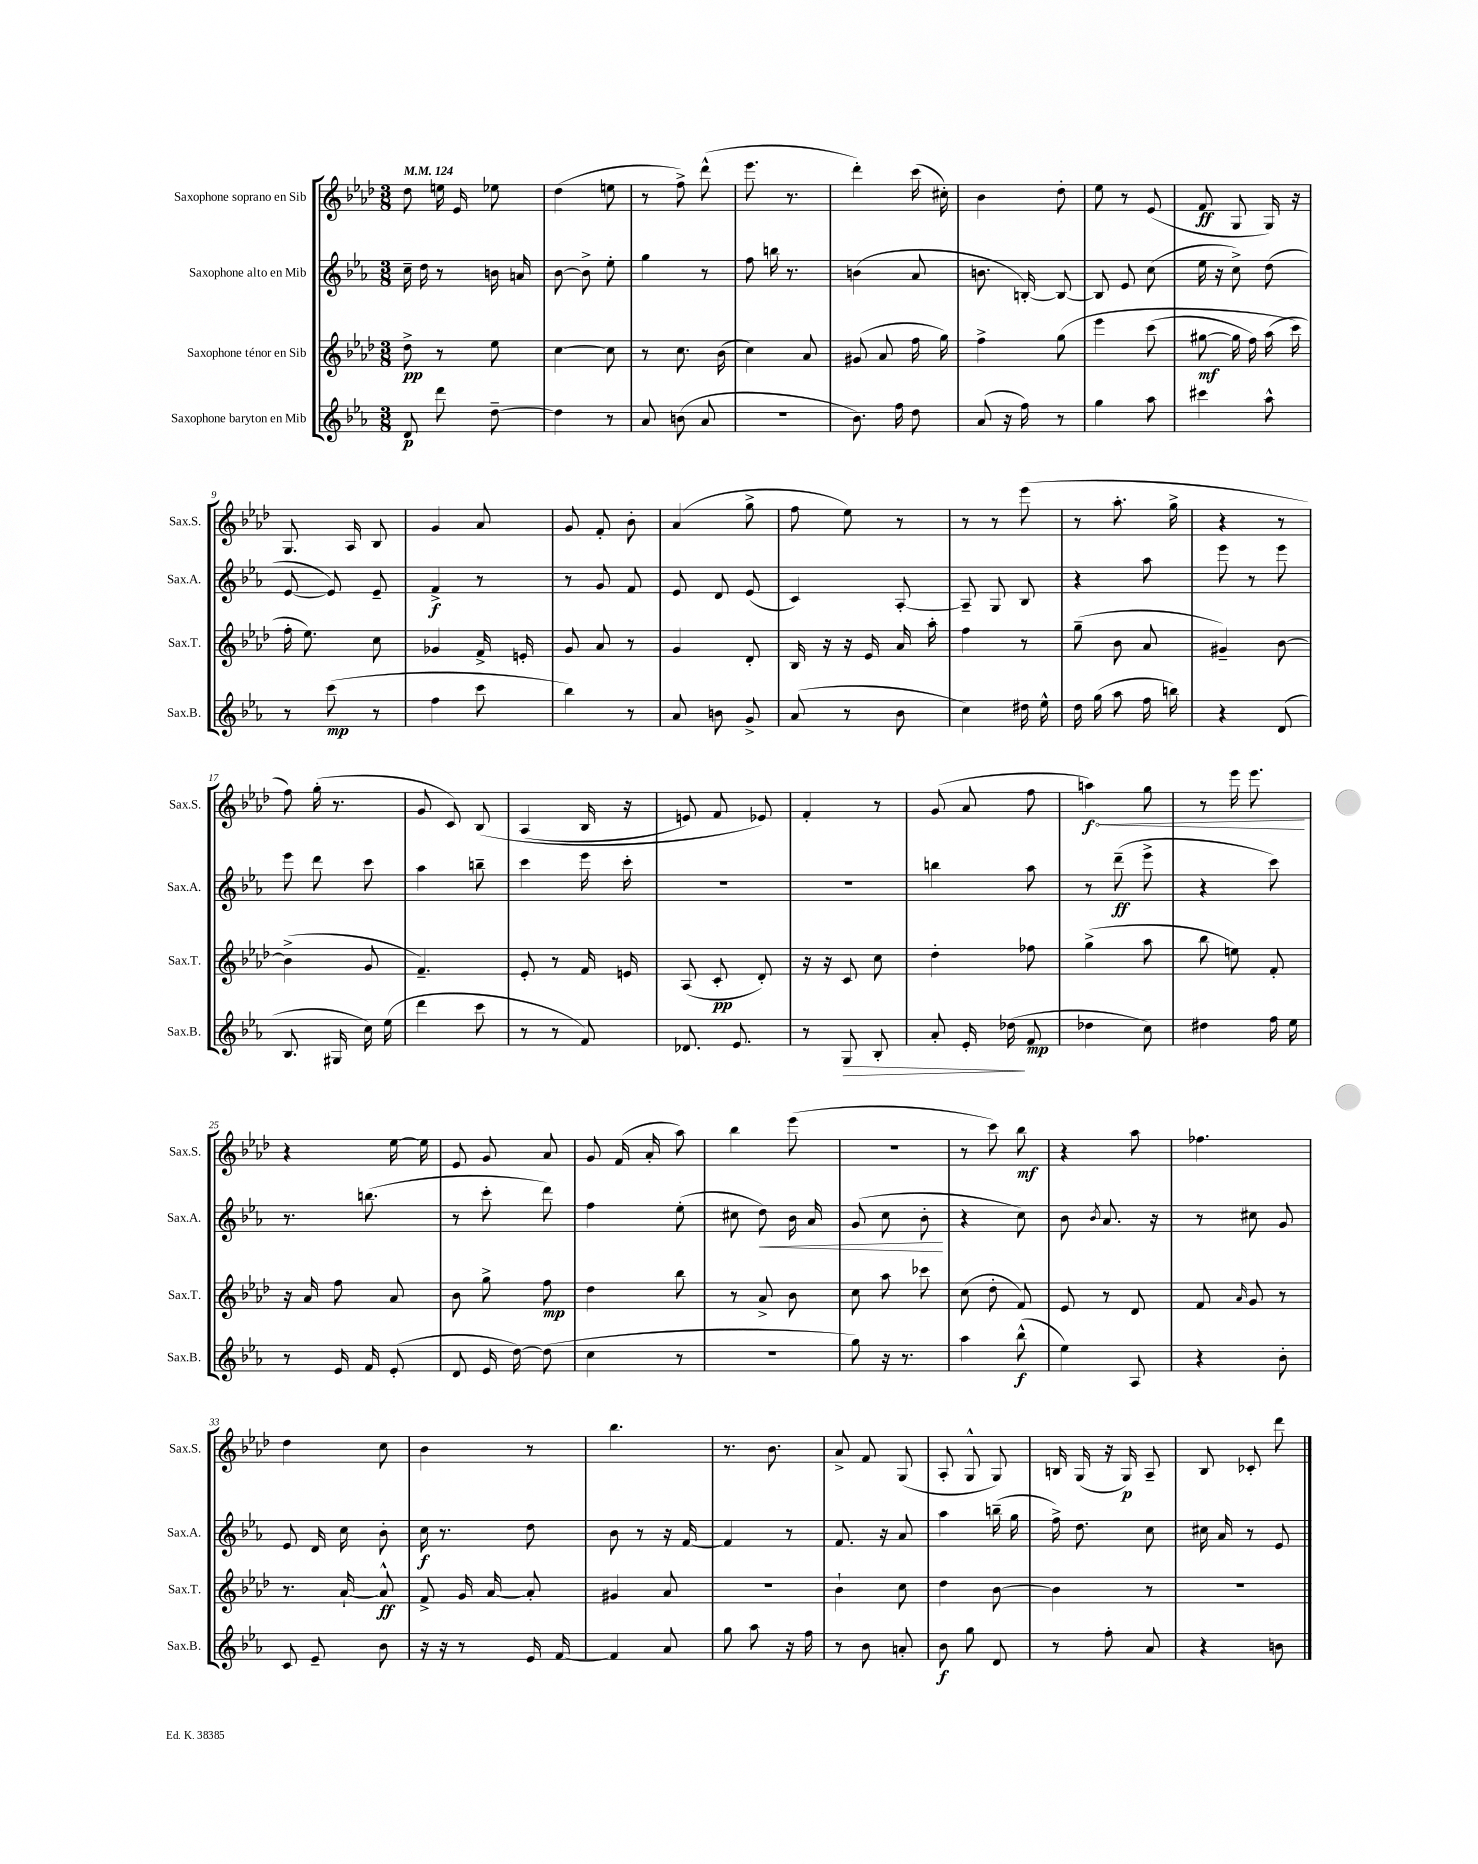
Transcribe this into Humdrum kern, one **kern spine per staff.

**kern	**kern	**kern	**kern
*staff4	*staff3	*staff2	*staff1
*clefG2	*clefG2	*clefG2	*clefG2
*k[b-e-a-]	*k[b-e-a-d-]	*k[b-e-a-]	*k[b-e-a-d-]
*M3/8	*M3/8	*M3/8	*M3/8
*MM124	*MM124	*MM124	*MM124
8d	8dd-^	16cc~	8dd-
.	.	16dd	.
8ddd	8r	8r	16ee
.	.	.	16e-
[8dd~	8ee-	16b	8ee-
.	.	16a	.
=	=	=	=
4dd]	[4cc	[8b-	(4dd-
.	.	8b-^]	.
8r	8cc]	8ee-'	8ee
=	=	=	=
8a-	8r	4gg	8r
(8b	8.cc	.	8ff^)
8a-	.	8r	(8ddd-^^
.	(16b-	.	.
=	=	=	=
4.r	4cc)	8ff	8.eee-
.	.	16bb	.
.	.	8.r	8.r
.	8a-	.	.
=	=	=	=
8.b-)	(8g#	(4b	4ddd-')
.	8a-	.	.
16ff	.	.	.
8dd	16ff	8a-	(16ccc
.	16gg)	.	16cc#')
=	=	=	=
(8a-	4ff^	8.b	4b-
16r	.	.	.
16ff)	.	[16B')	.
8r	&(8gg	8B_	8dd-'
=	=	=	=
4gg	4eee-	8B]	8ee-
.	.	8e-	8r
8aa-	(8ccc	(8cc	(8e-
=	=	=	=
4ccc#	[8gg#	16ee-	8f
.	.	16r	.
.	16gg#]	8cc^)	8G
.	16ff)	.	.
8aa-^^	(16aa-	(8dd	16G)
.	16ccc&)	.	16r
=	=	=	=
8r	16ff'	[8e-	8.G
.	8.ee-)	.	.
(8ccc	.	8e-])	.
.	.	.	16A-
8r	8cc	8e-~	8B-
=	=	=	=
4ff	4g-	4f^	4g
8ccc	16f^	8r	8a-
.	16e'	.	.
=	=	=	=
4bb-)	8g	8r	8g
.	8a-	8g	8f'
8r	8r	8f	8b-'
=	=	=	=
8a-	4g	8e-	(4a-
8b	.	8d	.
8g^	8d-'	(8e-	8gg^
=	=	=	=
(8a-	16B-	4c)	8ff
.	16r	.	.
8r	16r	.	8ee-)
.	16e-	.	.
8b-	16a-	[8A-'	8r
.	16aa-'	.	.
=	=	=	=
4cc)	4ff	8A-~]	8r
.	.	8G	8r
16dd#	8r	8B-	(8eee-
16ee-^^	.	.	.
=	=	=	=
16dd	(8gg~	4r	8r
(16gg	.	.	.
8aa-	8b-	.	8.aa-'
16ff	8a-	8aa-	.
16bb)	.	.	16gg^
=	=	=	=
4r	4g#~)	8eee-	4r
.	.	8r	.
(8d	[8b-	8eee-	8r
=	=	=	=
8.B-	(4b-^]	8eee-	8ff)
.	.	8ddd	(16gg'
16G#	.	.	8.r
16cc)	8g	8ccc	.
(16ee-	.	.	.
=	=	=	=
4ddd	4.f~)	4aa-	8g
.	.	.	8c)
8ccc	.	8bb~	&(8B-
=	=	=	=
8r	8e-'	4ccc	(4A-
8r	8r	.	.
8f)	16f	16eee-	16B-
.	16e	16ccc'	16r
=	=	=	=
8.d-	(8A-	4.r	8e)
.	8c'	.	8f
8.e-	.	.	.
.	8d-')	.	8e-&)
=	=	=	=
8r	16r	4.r	4f'
.	16r	.	.
8G	8c	.	.
8B-'	8cc	.	8r
=	=	=	=
8a-'	4dd-'	4bb	(8g
16e-'	.	.	8a-
(16dd-	.	.	.
8f	8ff-	8aa-	8ff
=	=	=	=
4dd-	(4gg^	8r	4aa)
.	.	(8ddd~	.
8cc)	8aa-	8eee-^	8gg
=	=	=	=
4dd#	8bb-	4r	8r
.	8ee)	.	16eee-
.	.	.	8.eee-
16ff	8f'	8ccc)	.
16ee-	.	.	.
=	=	=	=
8r	16r	8.r	4r
.	16a-	.	.
16e-	8ff	.	.
16f	.	(8.bb	.
(8e-'	8a-	.	[16ee-
.	.	.	16ee-]
=	=	=	=
8d	8b-	8r	8e-
16e-	8gg^	8ccc'	8g
[16dd)	.	.	.
(8dd]	8ff	8ddd)	8a-
=	=	=	=
4cc	4dd-	4ff	8g
.	.	.	(16f
.	.	.	16a-'
8r	8bb-	(8ee-'	8aa-)
=	=	=	=
4.r	8r	8cc#	4bb-
.	8a-^	8dd)	.
.	8b-	16b-	(8eee-
.	.	16a-	.
=	=	=	=
8gg)	8cc	(8g	4.r
16r	8aa-	8cc	.
8.r	.	.	.
.	8ccc-	8b-'	.
=	=	=	=
4aa-	(8cc	4r	8r
.	8dd-'	.	8ccc)
(8bb-^^	8f)	8cc)	8bb-
=	=	=	=
4ee-)	8e-	8b-	4r
.	.	8qb-	.
.	8r	8.a-	.
8A-	8d-	.	8aa-
.	.	16r	.
=	=	=	=
4r	8f	8r	4.ff-
.	16qqa-	.	.
.	8g	8cc#	.
8b-'	8r	8g	.
=	=	=	=
8c	8.r	8e-	4dd-
8e-~	.	16d	.
.	[16a-`	16cc	.
8b-	8a-^^]	8b-'	8cc
=	=	=	=
16r	8f^	16cc	4b-
16r	.	8.r	.
8r	16g	.	.
.	[16a-	.	.
16e-	8a-']	8dd	8r
[16f	.	.	.
=	=	=	=
4f]	4g#	8b-	4.bb-
.	.	8r	.
8a-	8a-	16r	.
.	.	[16f	.
=	=	=	=
8gg	4.r	4f]	8.r
8aa-	.	.	.
.	.	.	8.b-
16r	.	8r	.
16ff	.	.	.
=	=	=	=
8r	4b-`	8.f	8a-^
8b-	.	.	8f
.	.	16r	.
8a'	8cc	8a-	(8G
=	=	=	=
8b-	4dd-	4aa-	8A-'
8gg	.	.	8G^^
8d	[8b-	(16bb~	8G)
.	.	16gg	.
=	=	=	=
8r	4b-]	16ff^)	16B
.	.	8.dd	(16G
8ff'	.	.	16r
.	.	.	16G)
8a-	8r	8cc	8A-~
=	=	=	=
4r	4.r	16cc#	8B-
.	.	16a-	.
.	.	8r	8c-'
8b	.	8e-	8ddd-
==	==	==	==
*-	*-	*-	*-
